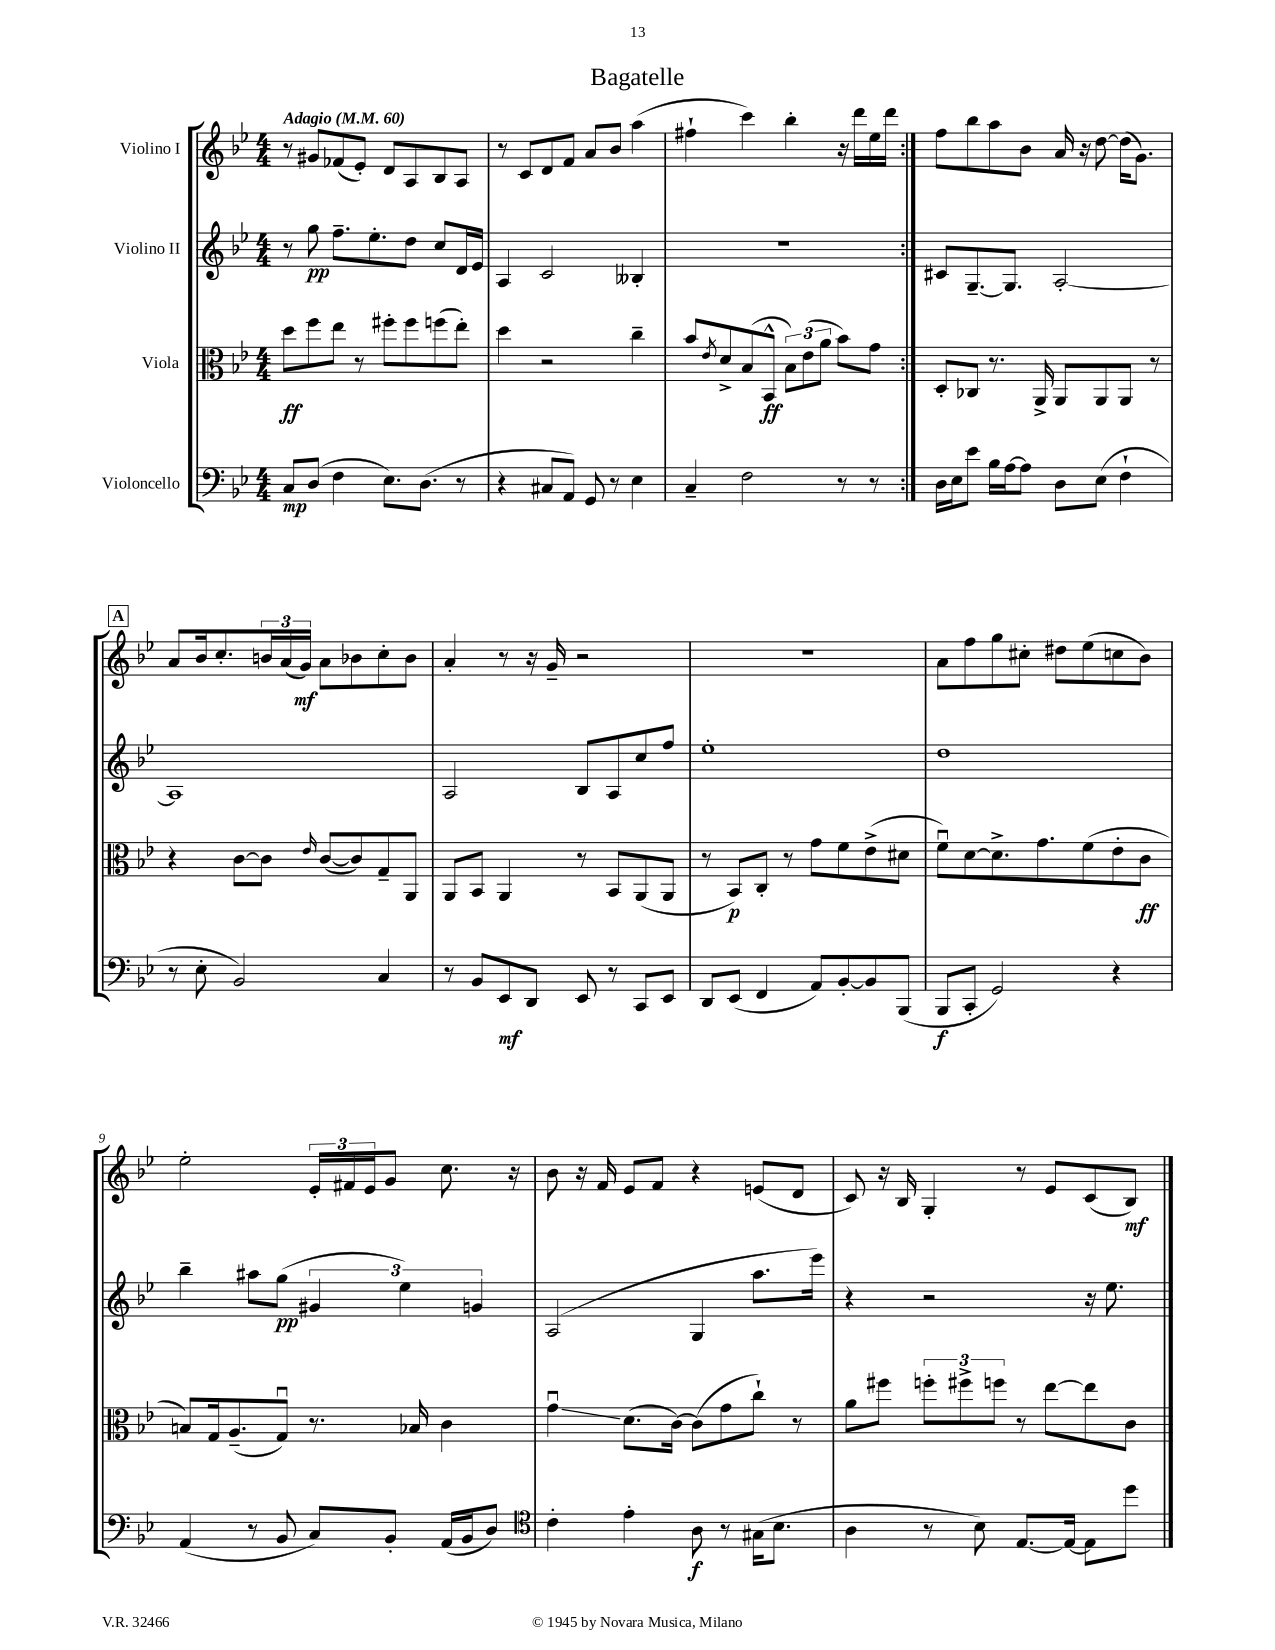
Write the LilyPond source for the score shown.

\header { title = "Bagatelle" }
<<
\new StaffGroup <<
\new Staff = "s0" \with { instrumentName = "Violino I" } {
    \clef treble \key bes \major \numericTimeSignature \time 4/4 \tempo "Adagio" 4 = 60
    \repeat volta 2 { r8 gis'8 fes'8( ees'8-.) d'8 a8 bes8 a8 |
    r8 c'8 d'8 f'8 a'8 bes'8 a''4( |
    fis''4-! c'''4) bes''4-. r16 d'''16 ees''16 d'''16 | }
    f''8 bes''8 a''8 bes'8 a'16 r16 d''8~ d''16( g'8.) |
    \mark \markup { \box "A" } a'8 bes'16 c''8.-. \tuplet 3/2 { b'16 a'16( g'16\mf) } a'8 bes'8 c''8-. bes'8 |
    a'4-. r8 r16 g'16-- r2 |
    R1 |
    a'8 f''8 g''8 cis''8-. dis''8 ees''8( c''8 bes'8) |
    ees''2-. \tuplet 3/2 { ees'16-. fis'16 ees'16 } g'8 c''8. r16 |
    bes'8 r16 f'16 ees'8 f'8 r4 e'8( d'8 |
    c'8) r16 bes16 g4-. r8 ees'8 c'8( bes8\mf) \bar "|." |
}
\new Staff = "s1" \with { instrumentName = "Violino II" } {
    \clef treble \key bes \major \numericTimeSignature \time 4/4
    \repeat volta 2 { r8 g''8\pp f''8.-- ees''8.-. d''8 c''8 d'16 ees'16 |
    a4 c'2 beses4-. |
    R1 | }
    cis'8 g8.~-- g8. a2~-. |
    \mark \markup { \box "A" } a1 |
    a2 bes8 a8 c''8 f''8 |
    ees''1-. |
    d''1 |
    bes''4-- ais''8 g''8\pp( \tuplet 3/2 { gis'4 ees''4) g'4 } |
    a2( g4 a''8. ees'''16) |
    r4 r2 r16 ees''8. \bar "|." |
}
\new Staff = "s2" \with { instrumentName = "Viola" } {
    \clef alto \key bes \major \numericTimeSignature \time 4/4
    \repeat volta 2 { d''8\ff f''8 ees''8 r8 fis''8-. fis''8 f''8( ees''8-.) |
    d''4 r2 c''4-- |
    bes'8 \acciaccatura { ees'8 } d'8-> bes8( bes,8-^\ff \tuplet 3/2 { bes8) ees'8( a'8 } bes'8) g'8 | }
    d8-. ces8 r8. a,16-> a,8 a,8 a,8 r8 |
    \mark \markup { \box "A" } r4 c'8~ c'8 \grace { ees'16 } c'8~( c'8) g8-- a,8 |
    a,8 bes,8 a,4 r8 bes,8 a,8( a,8 |
    r8 bes,8\p) c8-. r8 g'8 f'8 ees'8->( dis'8 |
    f'8\downbow) d'8~ d'8.-> g'8. f'8( ees'8-. c'8\ff |
    b8) g16 a8.--( g8\downbow) r8. bes16 c'4 |
    g'4\downbow\glissando d'8.( c'16~) c'8( g'8 c''8-!) r8 |
    a'8 fis''8 \tuplet 3/2 { f''8-. fis''8-> f''8 } r8 ees''8~ ees''8 c'8 \bar "|." |
}
\new Staff = "s3" \with { instrumentName = "Violoncello" } {
    \clef bass \key bes \major \numericTimeSignature \time 4/4
    \repeat volta 2 { c8\mp d8( f4 ees8.) d8.( r8 |
    r4 cis8 a,8) g,8 r8 ees4 |
    c4-- f2 r8 r8 | }
    d16 ees16 ees'8 bes16 a16~ a8 d8 ees8( f4-! |
    \mark \markup { \box "A" } r8 ees8-. bes,2) c4 |
    r8 bes,8 ees,8\mf d,8 ees,8 r8 c,8 ees,8 |
    d,8 ees,8( f,4 a,8) bes,8~-. bes,8 bes,,8( |
    bes,,8\f c,8-. g,2) r4 |
    a,4( r8 bes,8 c8) bes,8-. a,16( bes,16 d8) |
    \clef tenor c'4-. ees'4-. a8\f r8 gis16( bes8. |
    a4 r8 bes8) ees8.~ ees16~ ees8 d''8 \bar "|." |
}
>>
>>
